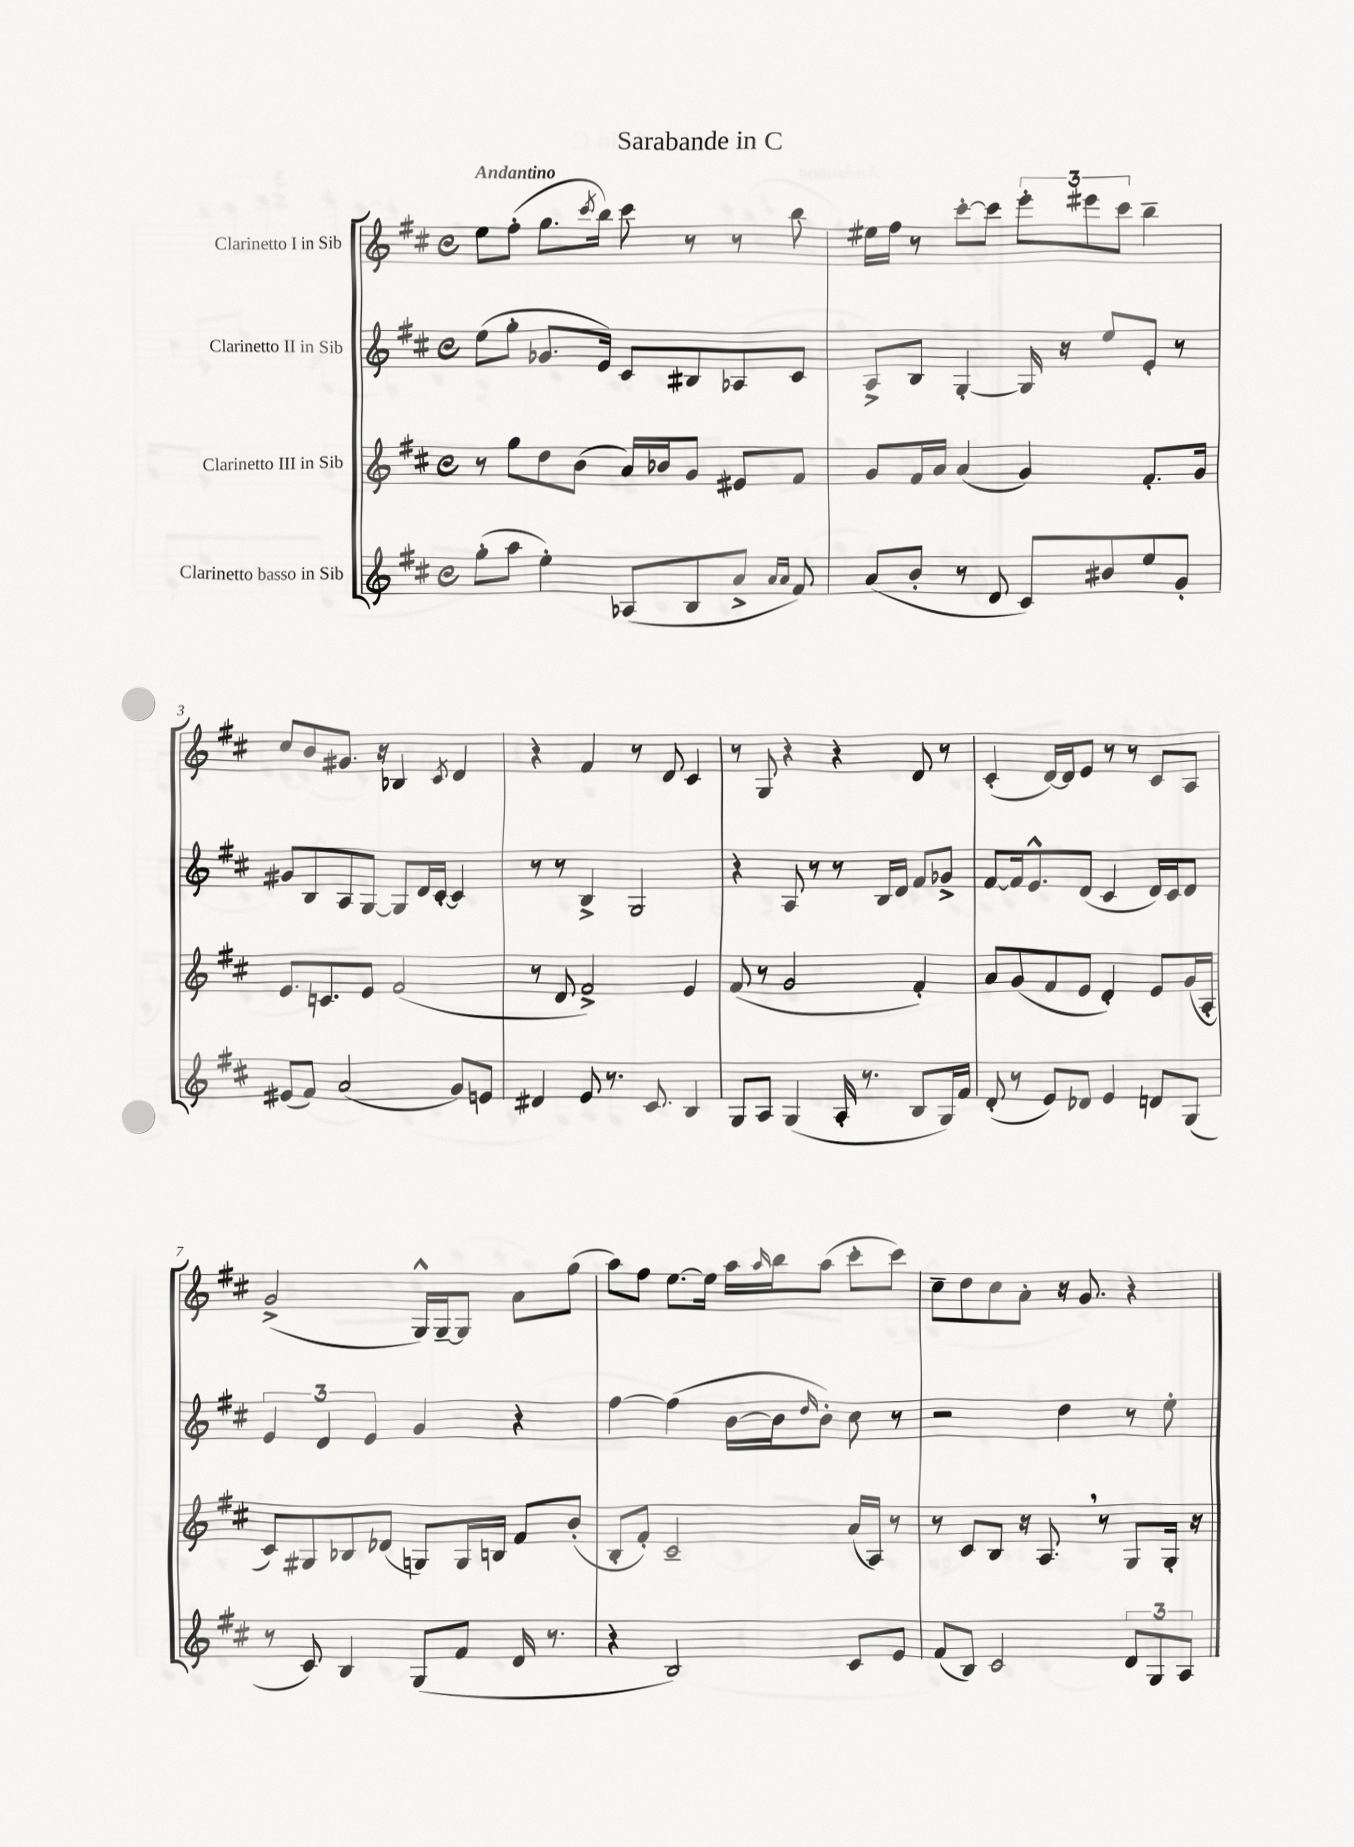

**kern	**kern	**kern	**kern
*staff4	*staff3	*staff2	*staff1
*clefG2	*clefG2	*clefG2	*clefG2
*k[f#c#]	*k[f#c#]	*k[f#c#]	*k[f#c#]
*M4/4	*M4/4	*M4/4	*M4/4
*met(c)	*met(c)	*met(c)	*met(c)
(8gg'\L	8r	(8ee\L	8ee\L
8aa\J	8gg\L	8gg'\J	(8ff#'\J
4ee'\)	8dd\	8.g-/L	8.gg\L
.	(8b\J	.	.
.	.	.	8qccc#/
.	.	16e/Jk)	16bb\Jk)
(8A-/L	16a/LL)	8c#/L	8ccc#\
.	16b-/J	.	.
8B/	8g/J	8B#/	8r
8a^/J	8e#/L	8A-/	8r
16qqa/LL	.	.	.
16qqa/JJ	.	.	.
8f#/)	8f#/J	8c#/J	8bb\
=	=	=	=
(8a/L	8g/L	8A^/L	16ee#\LL
.	.	.	16ff#\JJ
8b'/J	16f#/L	8B/J	8r
.	16a/JJ	.	.
8r	(4a/	[4G'/	[8ccc#'\L
8d/	.	.	8ccc#\]J
8c#/L)	4g/)	16G/]	12eee'\L
.	.	16r	.
.	.	.	12eee#\
8b#/	.	8ee/L	.
.	.	.	12ccc#\J
8ee/	8.f#'/L	8e'/J	4bb~\
8g'/J	.	8r	.
.	16g/Jk	.	.
=	=	=	=
(8e#/L	8.e/L	8g#/L	8cc#/L
8f#/J)	.	8B/	8b/
.	8.c/	.	.
(2a/	.	8A/	8.g#/J
.	8e/J	[8G/J	.
.	.	.	16r
.	(2f#/	8G/]L	4B-/
.	.	16d/L	.
.	.	[16c#'/JJ	.
.	.	.	8qc#/
8g/L)	.	4c#/]	4d/
8e/J	.	.	.
=	=	=	=
4d#/	8r	8r	4r
.	8d/	8r	.
8e/	2f#^/)	4B^/	4f#/
8.r	.	.	.
.	.	2G/	8r
8.c#/	.	.	.
.	.	.	8d/
4B/	4e/	.	4c#/
=	=	=	=
8G/L	(8f#/	4r	8r
8A/J	8r	.	8G/
(4G/	2g/	8A/	4r
.	.	8r	.
16A'/	.	8r	4r
8.r	.	.	.
.	.	16B/LL	.
.	.	16d/JJ	.
8B/L	4f#'/)	8f#/L	8d/
16G/L)	.	8g-^/J	8r
16f#/JJ	.	.	.
=	=	=	=
(8d'/	8a/L	[8f#/L	(4c#'/
8r	(8g/	16f#/]k	.
.	.	8.e^^/	.
8e/L)	8f#/	.	[16d/LL)
.	.	.	16d/]J
8d-/J	8e/J	(8d/J	8e/J
4e/	4d'/)	4c#/	8r
.	.	.	8r
8d/L	8e/L	16d/LL)	8c#/L
.	.	16c#/J	.
(8G/J	(16g/L	8d/J	8A/J
.	16A'/JJ	.	.
=	=	=	=
8r	8c#/L)	6e/	(2g^/
8c#/)	8G#/	.	.
.	.	6d/	.
4B/	8B-/	.	.
.	.	6e/	.
.	(8d-/J	.	.
(8G/L	8G/L)	4g/	16G^^/LL)
.	.	.	[16G~/J
8f#/J	16G/L	.	8G/]J
.	16B/JJ	.	.
16d/	8f#/L	4r	8a\L
8.r	.	.	.
.	(8b'/J	.	(8gg\J
=	=	=	=
4r	8B'/L	[4ff#\	8aa\L)
.	8f#'/J)	.	8ff#\J
2B/)	2c#~/	(4ff#\]	[8.ee\L
.	.	.	16ee\]Jk
.	.	[16b\LL	16aa\LL
.	.	.	16qqaa/
.	.	16b\]J	16bb\J
.	.	16qqdd/	.
.	.	8b'\J)	(8aa\J
8c#/L	(16a/LL	8cc#\	8ccc#'\L
.	16A/JJ)	.	.
8e/J	8r	8r	8ccc#\J)
=	=	=	=
(8f#/L	8r	2r	8cc#~\L
8B/J)	8c#/L	.	8dd\
2c#/	8B/J	.	8cc#\
.	16r	.	8a'\J
.	8.A/	.	.
.	.	4dd\	16r
.	.	.	8.g/
.	8r	.	.
12d/L	8G/L	8r	4r
12G/	.	.	.
.	16G'/Jk	8ee'\	.
12A/J	.	.	.
.	16r	.	.
==	==	==	==
*-	*-	*-	*-
